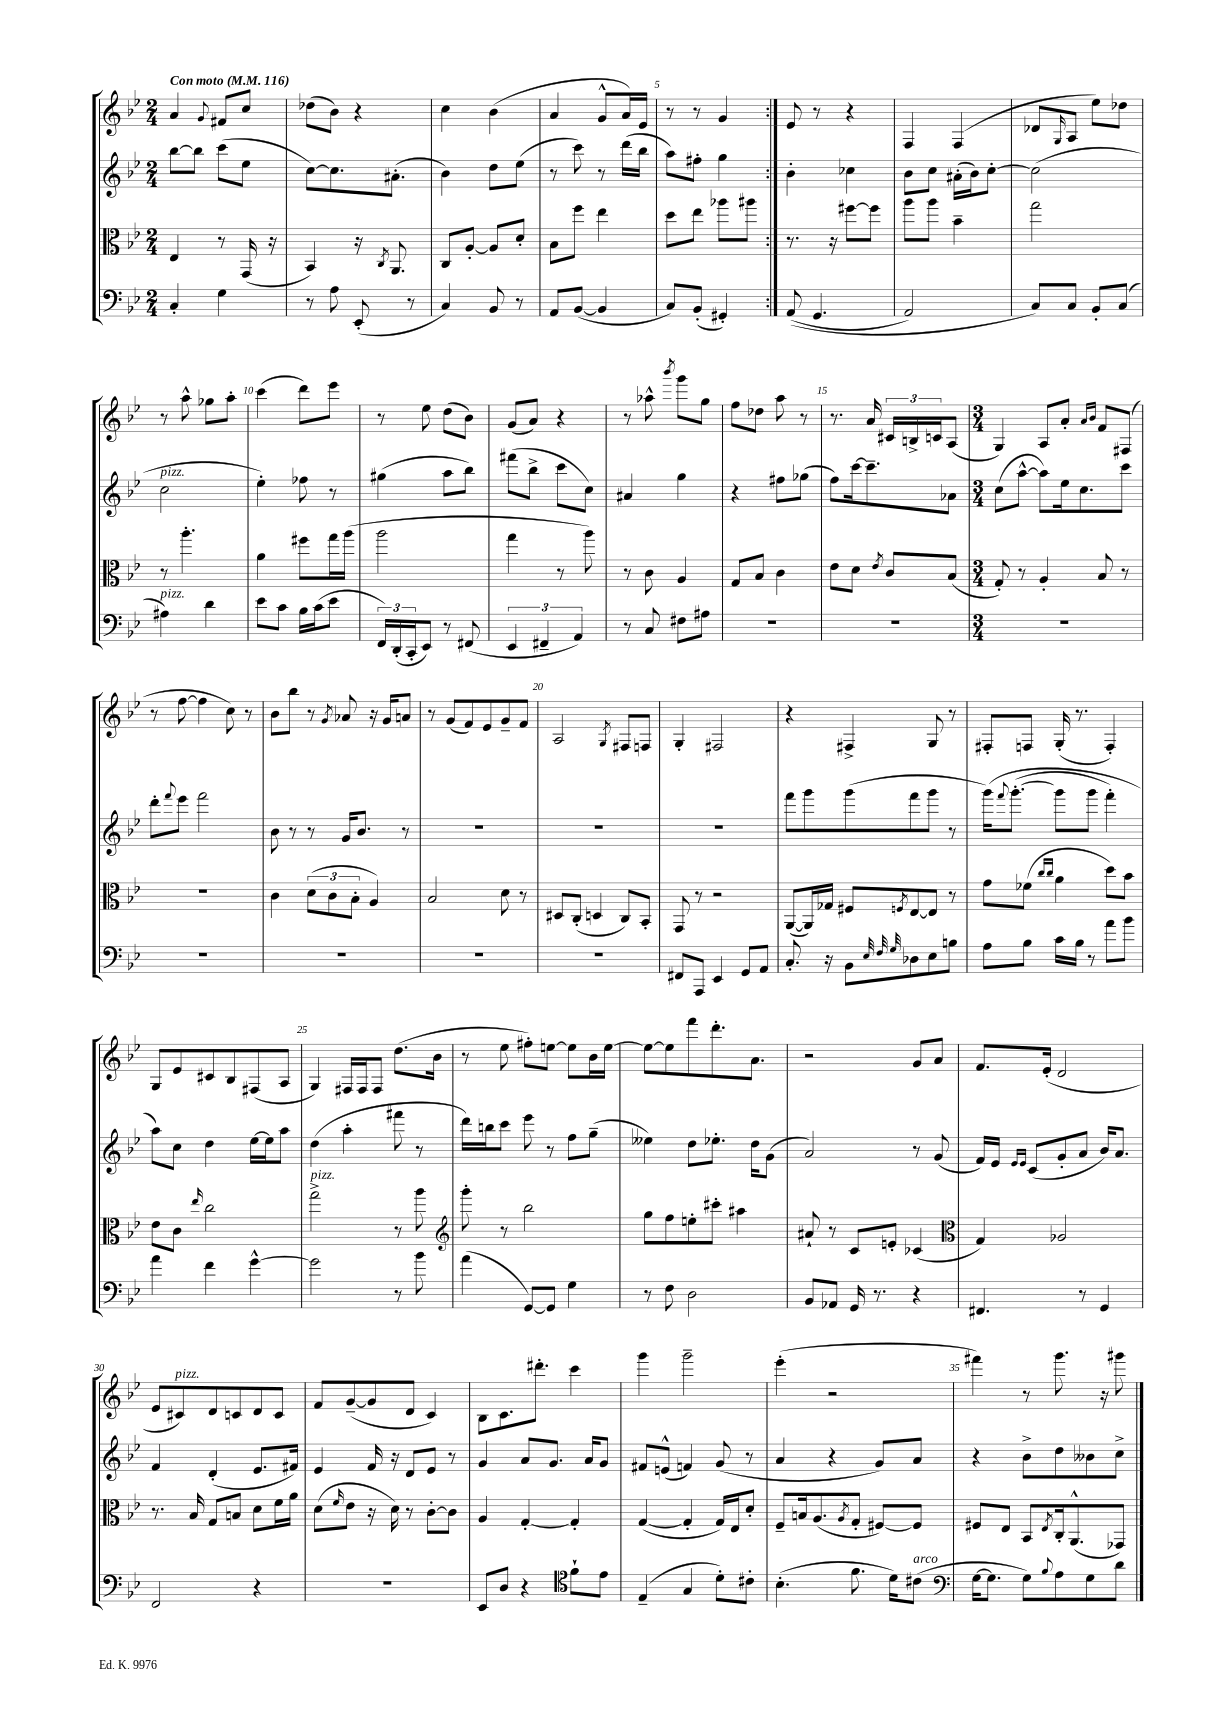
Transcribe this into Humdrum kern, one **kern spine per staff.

**kern	**kern	**kern	**kern
*staff4	*staff3	*staff2	*staff1
*clefF4	*clefC3	*clefG2	*clefG2
*k[b-e-]	*k[b-e-]	*k[b-e-]	*k[b-e-]
*M2/4	*M2/4	*M2/4	*M2/4
*MM116	*MM116	*MM116	*MM116
4C'	4E-	[8bb-	4a
.	.	8bb-]	.
.	.	.	8qqg
4G	8r	(8ccc	8f#
.	(16GG	8ee-	8cc
.	16r	.	.
=	=	=	=
8r	4BB-)	[8cc)	(8dd-
8A	.	8.cc]	8b-)
(8EE-'	16r	.	4r
.	8qC	.	.
.	8.AA	(8.a#'	.
8r	.	.	.
=	=	=	=
4C)	8C	4b-)	4cc
.	[8A'	.	.
8BB-	8A]	8dd	(4b-
8r	8d'	(8ee-	.
=	=	=	=
8AA	8B-	8r	4a
([8BB-	8ff	8ccc)	.
4BB-]	4ee-	8r	8g^^
.	.	(16ddd	16a)
.	.	16bb-	16e-
=	=	=	=
8C)	8dd	8aa)	8r
(8BB-'	8ee-	8ff#'	8r
4GG#')	8aa-	4gg	4g
.	8aa#	.	.
=:|!	=:|!	=:|!	=:|!
&((8AA	8.r	4b-'	8e-
4.GG	.	.	8r
.	16r	.	.
.	[8ff#	4cc-	4r
.	8ff#]	.	.
=	=	=	=
2AA)	8aa	8b-	4F
.	8aa	8cc	.
.	4b-~	(16a#'	(4F
.	.	16b-)	.
.	.	[8cc'	.
=	=	=	=
8C&)	2gg	(2cc]	8d-
.	.	.	16qqG
8C	.	.	8A
8BB-'	.	.	8ee-)
(8C	.	.	8dd-
=	=	=	=
4A#)	8r	2cc	8r
.	4.aa'	.	8aa^^
4d	.	.	8gg-
.	.	.	8aa'
=	=	=	=
8e-	4a	4ee-')	(4ccc
8c	.	.	.
16B-	8ff#	8ff-	8ddd)
(16c	.	.	.
8e-	16gg	8r	8eee-
.	(16aa	.	.
=	=	=	=
24FF)	2aa	(4gg#	8r
(24DD'	.	.	.
24CC'	.	.	.
8EE-)	.	.	8ee-
8r	.	8aa	(8dd
(8FF#	.	8bb-)	8b-)
=	=	=	=
6EE-	4gg	(8fff#	(8g
.	.	8bb-^	8a)
6FF#~	.	.	.
.	8r	8ccc	4r
6AA)	.	.	.
.	8aa)	8cc)	.
=	=	=	=
8r	8r	4a#	8r
8C	8c	.	8aa-^^
.	.	.	8qbbb-
8F#	4A	4gg	8ggg
8A#	.	.	8gg
=	=	=	=
2r	8G	4r	8ff
.	8B-	.	8dd-
.	4c	8ff#	8aa
.	.	(8gg-	8r
=	=	=	=
2r	8e-	8ff)	8.r
.	8d	[16ccc	.
.	.	8.ccc~]	16a
.	8qe-	.	.
.	8c	.	24c#
.	.	.	24B^
.	.	.	24c
.	(8B-	8a-	(8A
=	=	=	=
*M3/4	*M3/4	*M3/4	*M3/4
2.r	8G')	(8cc	4G)
.	8r	[8aa^^	.
.	4A'	8aa])	8A
.	.	16ee-	8a'
.	.	8.cc	.
.	.	.	16qqa
.	.	.	16qqb-
.	8B-	.	8f
.	8r	8ccc	(8F#
=	=	=	=
2.r	2.r	8ddd'	8r
.	.	8qqfff	.
.	.	8eee-	[8ff
.	.	2fff	4ff]
.	.	.	8cc)
.	.	.	8r
=	=	=	=
2.r	4c	8b-	8b-
.	.	8r	8bb-
.	(12d	8r	8r
.	12c	.	.
.	.	.	8qg
.	.	16g	8a-
.	12B-'	.	.
.	.	8.b-	.
.	4A)	.	16r
.	.	.	16g
.	.	8r	8a
=	=	=	=
2.r	2B-	2.r	8r
.	.	.	(8g
.	.	.	8f)
.	.	.	8e-
.	8d	.	8g~
.	8r	.	8f
=	=	=	=
2.r	8D#	2.r	2A
.	(8C'	.	.
.	4D	.	.
.	.	.	8qG
.	8C)	.	8F#
.	8BB-'	.	8F
=	=	=	=
8FF#	8GG	2.r	4G'
8AAA	8r	.	.
4EE-	2r	.	2F#
8GG	.	.	.
8AA	.	.	.
=	=	=	=
8.C'	([8AA	8fff	4r
.	16AA])	8ggg	.
16r	16G-	.	.
8BB-	8F#	(8ggg	4F#^
32qqE-	.	.	.
32qqF	.	.	.
32qqG	8qF	.	.
8D-	[8E-	8fff	.
8E-	8E-]	8ggg	8G
8B	8r	8r	8r
=	=	=	=
8A	8g	&(16ggg)	8F#'
.	.	8qqfff	.
.	.	([8.ggg'	.
8B-	(8f-	.	8F
.	16qqcc	.	.
.	16qqcc	.	.
16c	4a	8ggg]	(16G'
16B-	.	.	8.r
8r	.	8ggg	.
8a	8dd)	4fff')	4F')
8b-	8b-	.	.
=	=	=	=
4a	8e-	8aa&)	8G
.	8c	8cc	8e-
.	16qqee-	.	.
4f	2cc	4dd	8c#
.	.	.	8B-
[4g^^	.	[16ee-	(8F#
.	.	16ee-]	.
.	.	8aa	8A
=	=	=	=
2g]	2gg^	(4dd	4G)
.	.	4aa'	16F#
.	.	.	16F#
.	.	.	8F#
8r	8r	8fff#	(8.dd
8b-	8aa	8r	.
.	.	.	16b-
=	=	=	=
*	*clefG2	*	*
(4a	8ggg'	16ddd)	8r
.	.	16bb	.
.	8r	8ccc	8ee-
[8GG)	2bb-	8eee-	8ff#')
8GG]	.	8r	[8ee
4G	.	8ff	8ee]
.	.	(8gg~	16b-
.	.	.	[16ee
=	=	=	=
8r	8gg	4ee--)	8ee_
8F	8ff	.	8ee]
2D	8ee'	8dd	8fff
.	8ccc#'	8.ee-'	8.ddd'
.	4aa#	.	.
.	.	16dd	8.a
.	.	(8g	.
=	=	=	=
8BB-	8a#`	2a)	2r
8AA-	8r	.	.
16GG	8c	.	.
8.r	.	.	.
.	8e'	.	.
4r	(4c-	8r	8g
.	.	(8g	8a
=	=	=	=
*	*clefC3	*	*
4.FF#	4G)	16f)	8.f
.	.	16e-	.
.	.	16qqe-	.
.	.	16qqe-	.
.	.	(8c	.
.	.	.	(16e-'
.	2A-	8g'	2d
8r	.	8a	.
4GG	.	16b-)	.
.	.	8.a	.
=	=	=	=
2FF	8.r	4f	8e-
.	.	.	8c#)
.	16B-	.	.
.	8G	(4d'	8d
.	8B	.	8c
4r	8d	8.e-	8d
.	16f	.	8c
.	16a	16f#)	.
=	=	=	=
2.r	(8d	4e-	8f
.	16qqf	.	.
.	8e-	.	([8g~
.	16r	16f	8g]
.	16d)	16r	.
.	8r	8d	8d
.	[8c'	8e-	4c)
.	8c]	8r	.
=	=	=	=
8EE-	4A	4g	8B-
8D	.	.	8.c
4r	[4G'	8a	.
.	.	.	8.ddd#'
.	.	8.g	.
*clefC4	*	*	*
8f`	4G']	.	4ccc
.	.	16a	.
8e-	.	8g	.
=	=	=	=
(4E-~	([4G	8f#	4ggg
.	.	(8e^^	.
4G	4G']	4f)	2ggg~
8d')	16G)	(8g	.
.	16E-	.	.
8c#'	8d'	8r	.
=	=	=	=
(4.B-'	8F~	4a	(4eee-'
.	16B	.	.
.	(8.A	.	.
.	.	4r	2r
.	8qA	.	.
8.f	8G'	.	.
.	[8F#)	8g)	.
16d)	.	.	.
(8c#	8F#]	8a	.
=	=	=	=
*clefF4	*	*	*
[16G	8F#	4r	4fff#)
8.G]	.	.	.
.	8E-	.	.
8G)	8BB-	8b-^	8r
8qqB-	8qE-	.	.
8A	16C'	8dd	8.ggg
.	(8.AA^^	.	.
8G	.	8b--	.
.	.	.	16r
8d	8GG-)	8cc^	8ggg#
==	==	==	==
*-	*-	*-	*-
